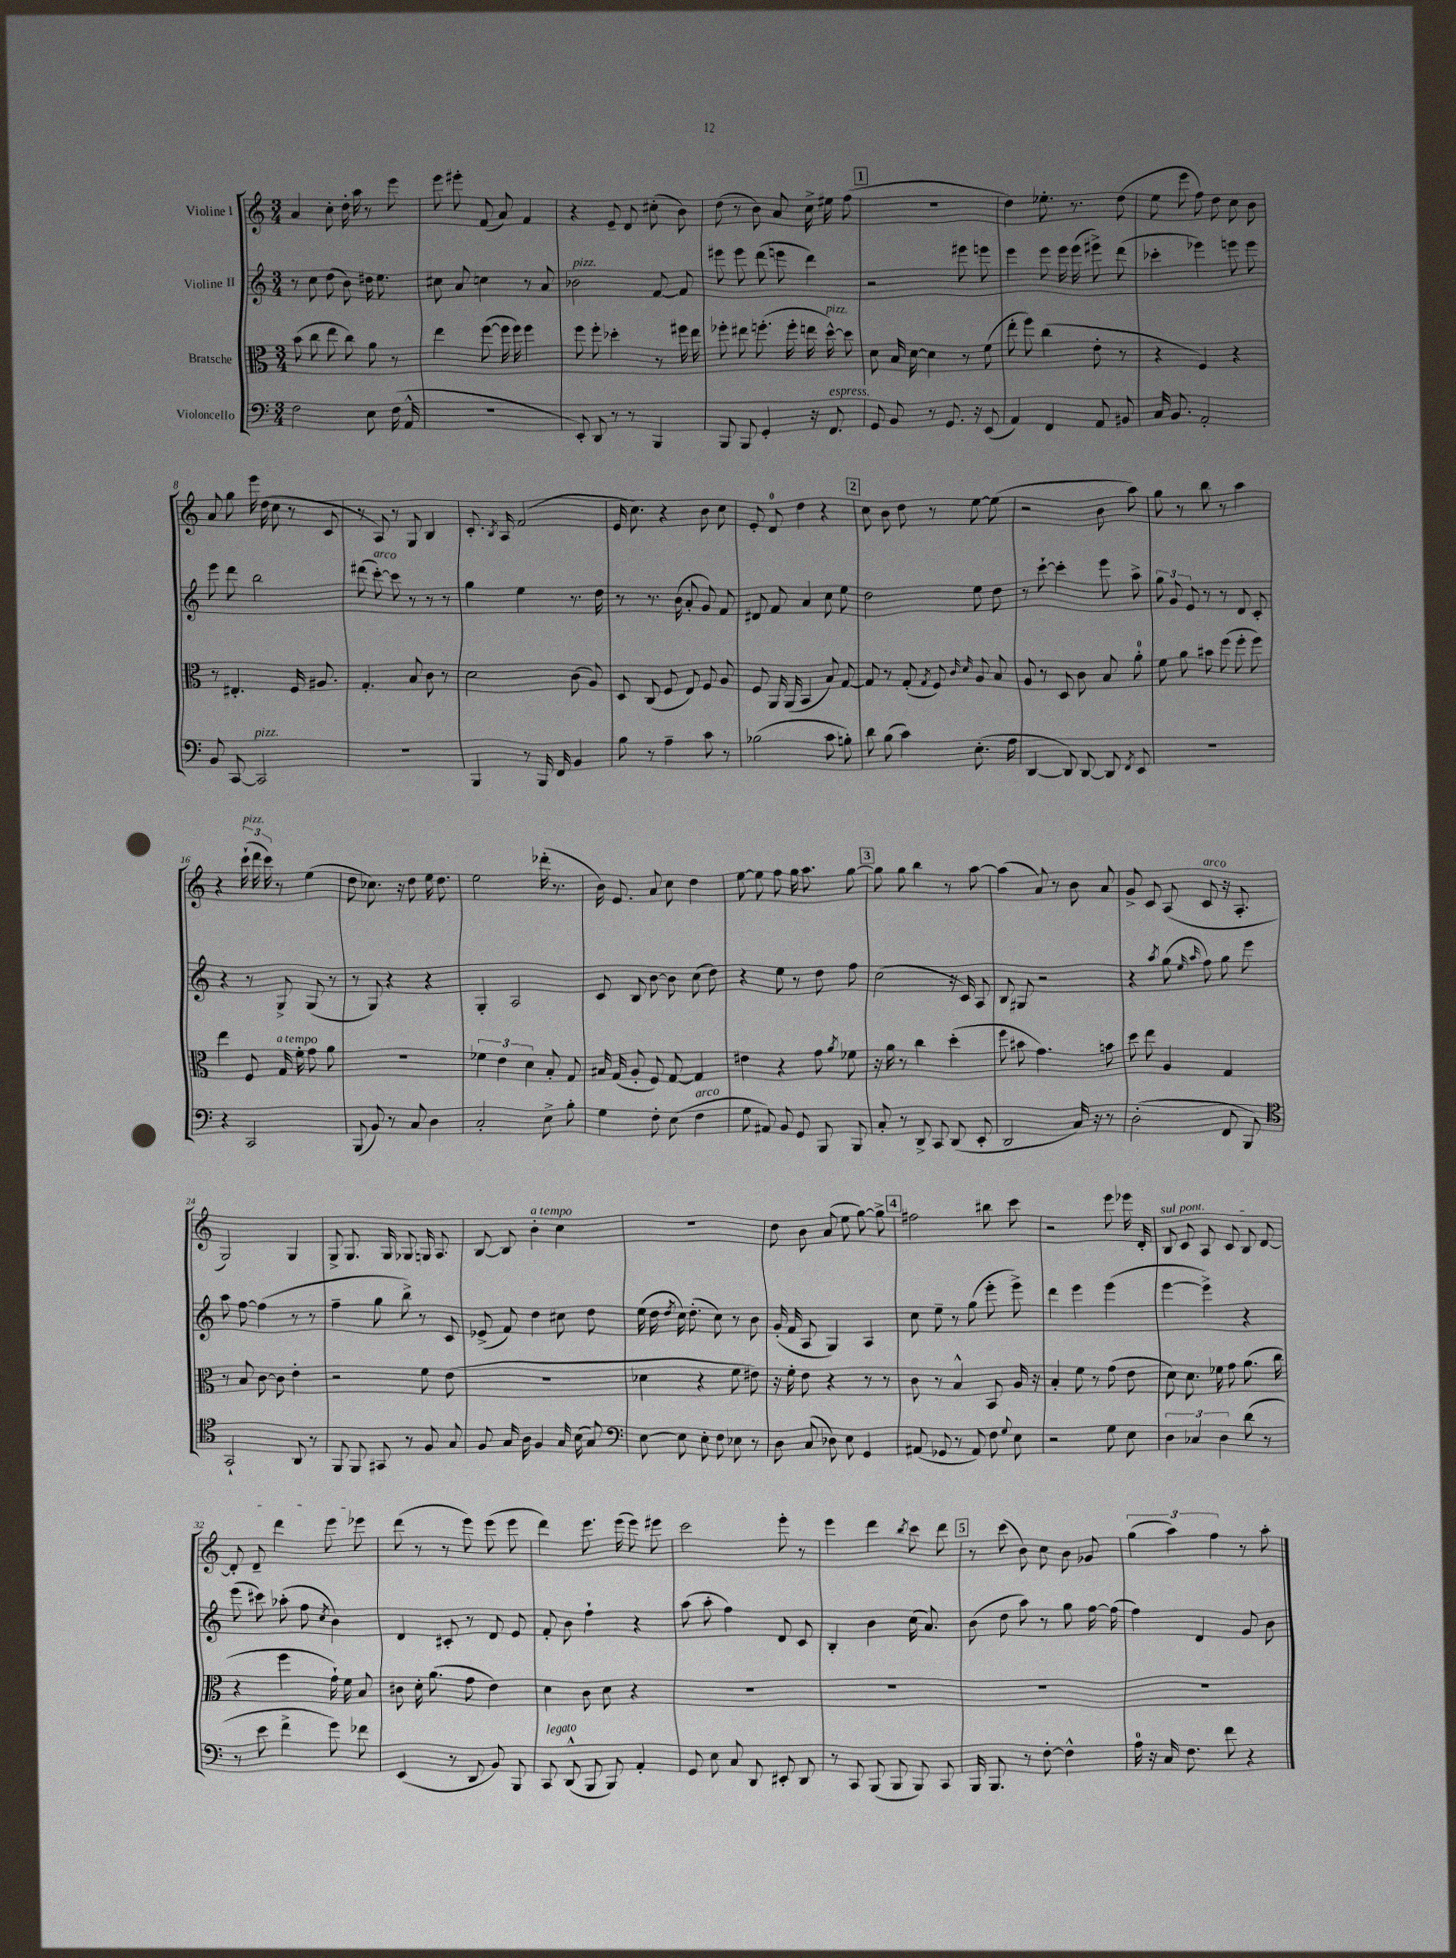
<<
\new StaffGroup <<
\new Staff = "s0" \with { instrumentName = "Violine I" } {
    \clef treble \key c \major \numericTimeSignature \time 3/4
    \autoBeamOff a'4 c''8-. d''16-. a''16 r8 e'''8 |
    e'''8 eis'''8-. f'8( a'8) f'4 |
    r4 e'8-- d'8 cis''8-.( b'8) |
    d''8( r8 b'8) a'8 c''16-> eis''16 f''8( |
    \mark \markup { \box "1" } R2. |
    d''4) ees''8.-. r8. d''8( |
    e''8 e'''8 f''8) d''8 c''8 b'8 |
    a'8 g''8 e'''16 d''16( c''8 r8 c'8 |
    r8 a8) r8 g8 b4 |
    c'8.-. \acciaccatura { b8 } a16 f'2( |
    e'16 c''8.) r4 b'8 c''8 |
    e'8-. d'8-0 d''4 r4 |
    \mark \markup { \box "2" } c''8 b'8 d''8 r8 e''8~ e''8( |
    r2 b'8 a''8) |
    g''8 r8 b''8 r8 a''4 |
    r4 \tuplet 3/2 { c'''16-!^\markup { \italic "pizz." }( d'''16 c'''16) } r8 e''4( |
    d''8 ces''8.) r16 d''8 e''16 d''8. |
    e''2 des'''16-.( r8. |
    b'16) e'8. a'8 c''8 d''4 |
    e''8~ e''8 f''8 g''16 a''8. g''8~ |
    \mark \markup { \box "3" } g''8 g''8 b''4 r8 a''8~ |
    a''4( a'8) r8 b'8 a'8 |
    g'8-> c'8 a8( c'8^\markup { \italic "arco" } r16 a8.-. |
    g2) g4 |
    g8-> g8. g16 ges8 g16 a8. |
    b8~ b8 b'4-.^\markup { \italic "a tempo" } c''4 |
    R2. |
    d''8 b'8 a'8( e''8 g''8~) g''8-> |
    \mark \markup { \box "4" } fis''2 bis''8 c'''8 |
    r2 e'''8 ees'''16 d'16-. |
    \once \override TextSpanner.bound-details.left.text = \markup { \italic "sul pont." } b8\startTextSpan c'8 a8 c'8 b8 d'8~ |
    d'8-. d'8-- d'''4 e'''8 ees'''8\stopTextSpan |
    d'''8( r8 r8 e'''8) e'''8( e'''8 |
    d'''4) e'''8. e'''16( e'''8) eis'''8 |
    c'''2 e'''8-. r8 |
    e'''4 d'''4 \acciaccatura { b''8 } c'''8 d'''8 |
    \mark \markup { \box "5" } r8 c'''8( b'8) c''8 b'8 ges'8 |
    \tuplet 3/2 { g''4( a''4) f''4 } r8 a''8-. \bar "|." |
}
\new Staff = "s1" \with { instrumentName = "Violine II" } {
    \clef treble \key c \major \numericTimeSignature \time 3/4
    \autoBeamOff r8 c''8 d''8( b'8) dis''16 e''8. |
    cis''8 a'8 c''4 r8 a'8 |
    bes'2^\markup { \italic "pizz." } f'8~ f'8 |
    eis'''8 eis'''8 d'''8( e'''8 d'''4) |
    \mark \markup { \box "1" } r2 eis'''8 e'''8 |
    e'''4 e'''8 e'''16 e'''16( eis'''8->) d'''8( |
    ces'''4-. ees'''4) e'''8 e'''8 |
    e'''8 d'''8 b''2 |
    dis'''8( c'''8~-.^\markup { \italic "arco" }) c'''8 r8 r8 r8 |
    g''4 e''4 r8. d''16 |
    r8 r8. b'16( a'8-. g'8) f'8 |
    dis'8 f'8 a'4 c''8 e''8 |
    \mark \markup { \box "2" } d''2 e''8 d''8 |
    r8 c'''8~-! c'''4-. e'''8 a''8-> |
    \tuplet 3/2 { g''8 g'8 e'8 } r8 r8 d'8 c'8-. |
    r4 r8 g8-> g8( r8 |
    r8 g8) r4 r4 |
    g4-. a2 |
    c'8 b8 b'8~ b'8 c''8( d''8) |
    r4 e''8 r8 d''8 f''8 |
    \mark \markup { \box "3" } c''2( r16 c'16) a8 |
    b8 gis8 r2 |
    r4 \acciaccatura { a''8 } g''8( \grace { e''16 a''16 } f''8) g''8 e'''8 |
    a''8 f''8~ f''4( r8 r8 |
    f''4-- g''8 b''8->) r8 c'8 |
    ees'8->( f'8) d''4 cis''8 d''8 |
    e''16( d''16 \acciaccatura { d''8 } c''16) d''8.-.( c''8) r8 b'8 |
    g'16-.( f'16 a8 g4) a4 |
    \mark \markup { \box "4" } c''8 e''8-- r8 g''8( e'''8-. e'''8->) |
    d'''4 e'''4 e'''4( |
    e'''4~ e'''4->) r4 |
    e'''8( cis'''8) aes''8-.( f''8 \acciaccatura { c''8 } b'4) |
    d'4 cis'8-. r8 d'8 e'8 |
    f'8-. b'8 f''4-! r4 |
    a''8( a''8-. f''4) d'8 c'8 |
    b4-. b'4 c''16( a'8.) |
    \mark \markup { \box "5" } b'8( d''8 a''8) r8 g''8 f''16~ f''16( |
    f''4) d'4 g'8 b'8 \bar "|." |
}
\new Staff = "s2" \with { instrumentName = "Bratsche" } {
    \clef alto \key c \major \numericTimeSignature \time 3/4
    \autoBeamOff b'8( c''8 e''8 c''8) a'8 r8 |
    e''4 f''8~( f''16 f''16) f''4 |
    f''8 f''8-. des''4-. r8 fis''16 e''16 |
    fes''8-. eis''8 f''8.-.( f''16-. e''16 d''16~-^^\markup { \italic "pizz." }) d''8 |
    \mark \markup { \box "1" } d'8 b16 d'16~ d'4 r8 f'8( |
    e''8-. f''8) c''4( e'8-. r8 |
    r4 f4) r4 |
    r8 eis4.-. f16 ais8. |
    g4.-. b8 c'8 r8 |
    d'2 c'8( a8) |
    d8 c8( f8 e8) f8 a8 |
    f8 a,16 a,16( b,4 b8) g8~ |
    \mark \markup { \box "2" } g8 r8 g8-.( \acciaccatura { g8 } f8) \grace { c'16 d'16 } a8 b8 |
    a8 r8 d8 c'8 b8 a'8-0-. |
    f'8 a'8 bis'8 f''8( f''8-. f''8) |
    e''4 f8 g16^\markup { \italic "a tempo" } f'16-. g'8 a'8 |
    R2. |
    \tuplet 3/2 { fes'4 e'4 d'4 } b8-. g8 |
    bis16 g16( a8-. f8) g8~ g4 |
    eis'4 r4 g'8 \acciaccatura { a'8 } fes'8 |
    \mark \markup { \box "3" } r16 a'16 r8 c''4 d''4-.( |
    f''8 bis'8 g'4.) b'8 |
    d''8 e''8 a4 g4 |
    r8 b8 c'8~ c'8 e'4-. |
    r2 f'8 e'8( |
    R2. |
    des'4 r4 f'8 eis'8) |
    r16 f'16-. e'8 r4 r8 r8 |
    \mark \markup { \box "4" } c'8 r8 b4-^ b,8 a16 r16 |
    b4-. f'8 r8 g'8( e'8 |
    d'8) d'8. fes'16 g'8 a'8.( c''16 |
    r4 f''4 g'16-!) f'16 b8 |
    cis'8 d'16-. a'8.( g'8 e'4) |
    d'4 c'8 d'8 r4 |
    R2. |
    R2. |
    \mark \markup { \box "5" } R2. |
    R2. \bar "|." |
}
\new Staff = "s3" \with { instrumentName = "Violoncello" } {
    \clef bass \key c \major \numericTimeSignature \time 3/4
    \autoBeamOff f2 e8 f16( a,16-^ |
    R2. |
    e,8-.) d,8 r8 r8 b,,4 |
    b,,8 b,,8 g,4-. r16 f,8.^\markup { \italic "espress." } |
    \mark \markup { \box "1" } g,8 b,8 r8 g,8. r16 e,8( |
    a,4) f,4 a,8 bis,8 |
    c16 b,8. a,2-. |
    b,8 c,8~ c,2^\markup { \italic "pizz." } |
    R2. |
    b,,4 r8 b,,16 f,16 b,4 |
    b8 r8 a4-- c'8 r8 |
    bes2( c'8 b8-.) |
    \mark \markup { \box "2" } d'8 b8( c'4) e8.-.( a16 |
    d,4~ d,8) d,8~ d,8 \acciaccatura { f,8 } e,8 |
    R2. |
    r4 c,2 |
    b,,8( b,8) r8 c8 d4 |
    c2-. e8-> b8-. |
    g4 f8-. e8( f4^\markup { \italic "arco" } |
    g8 ais,8) b,8 g,8 b,,8 b,,8 |
    \mark \markup { \box "3" } c8-. r8 d,8-> c,8 d,8( e,8-. |
    d,2 c16) r16 r8 |
    d2-.( f,8 b,,8) |
    \clef tenor g,2-! a,8 r8 |
    f,8 f,8 gis,8 r8 f8 g8 |
    f8 g16 a16 f4 g16 b16( g8) |
    \clef bass e8~ e8 e8-. f8 ees8 r8 |
    d8 c8( des8) e8 g,4 |
    \mark \markup { \box "4" } ais,8( ges,8 r8 ais,8) f8 \appoggiatura { g8 } e8 |
    r2 g8 e8 |
    \tuplet 3/2 { d4 ces4 d4 } d'8( r8 |
    r8 e'8 f'4-> g'8) fes'8 |
    e,4( r8 d,8 b,8) b,,8 |
    c,8^\markup { \italic "legato" } d,8-^( b,,8 b,,8) a,4-. |
    g,8 e8 c8 d,8 eis,8-. d,8 |
    r8 c,8 b,,8( b,,8 b,,8) c,8 |
    \mark \markup { \box "5" } b,,16 b,,8. r8 f8~-. f4-^ |
    a16-0 r16 c16 f8. f'8 r4 \bar "|." |
}
>>
>>
